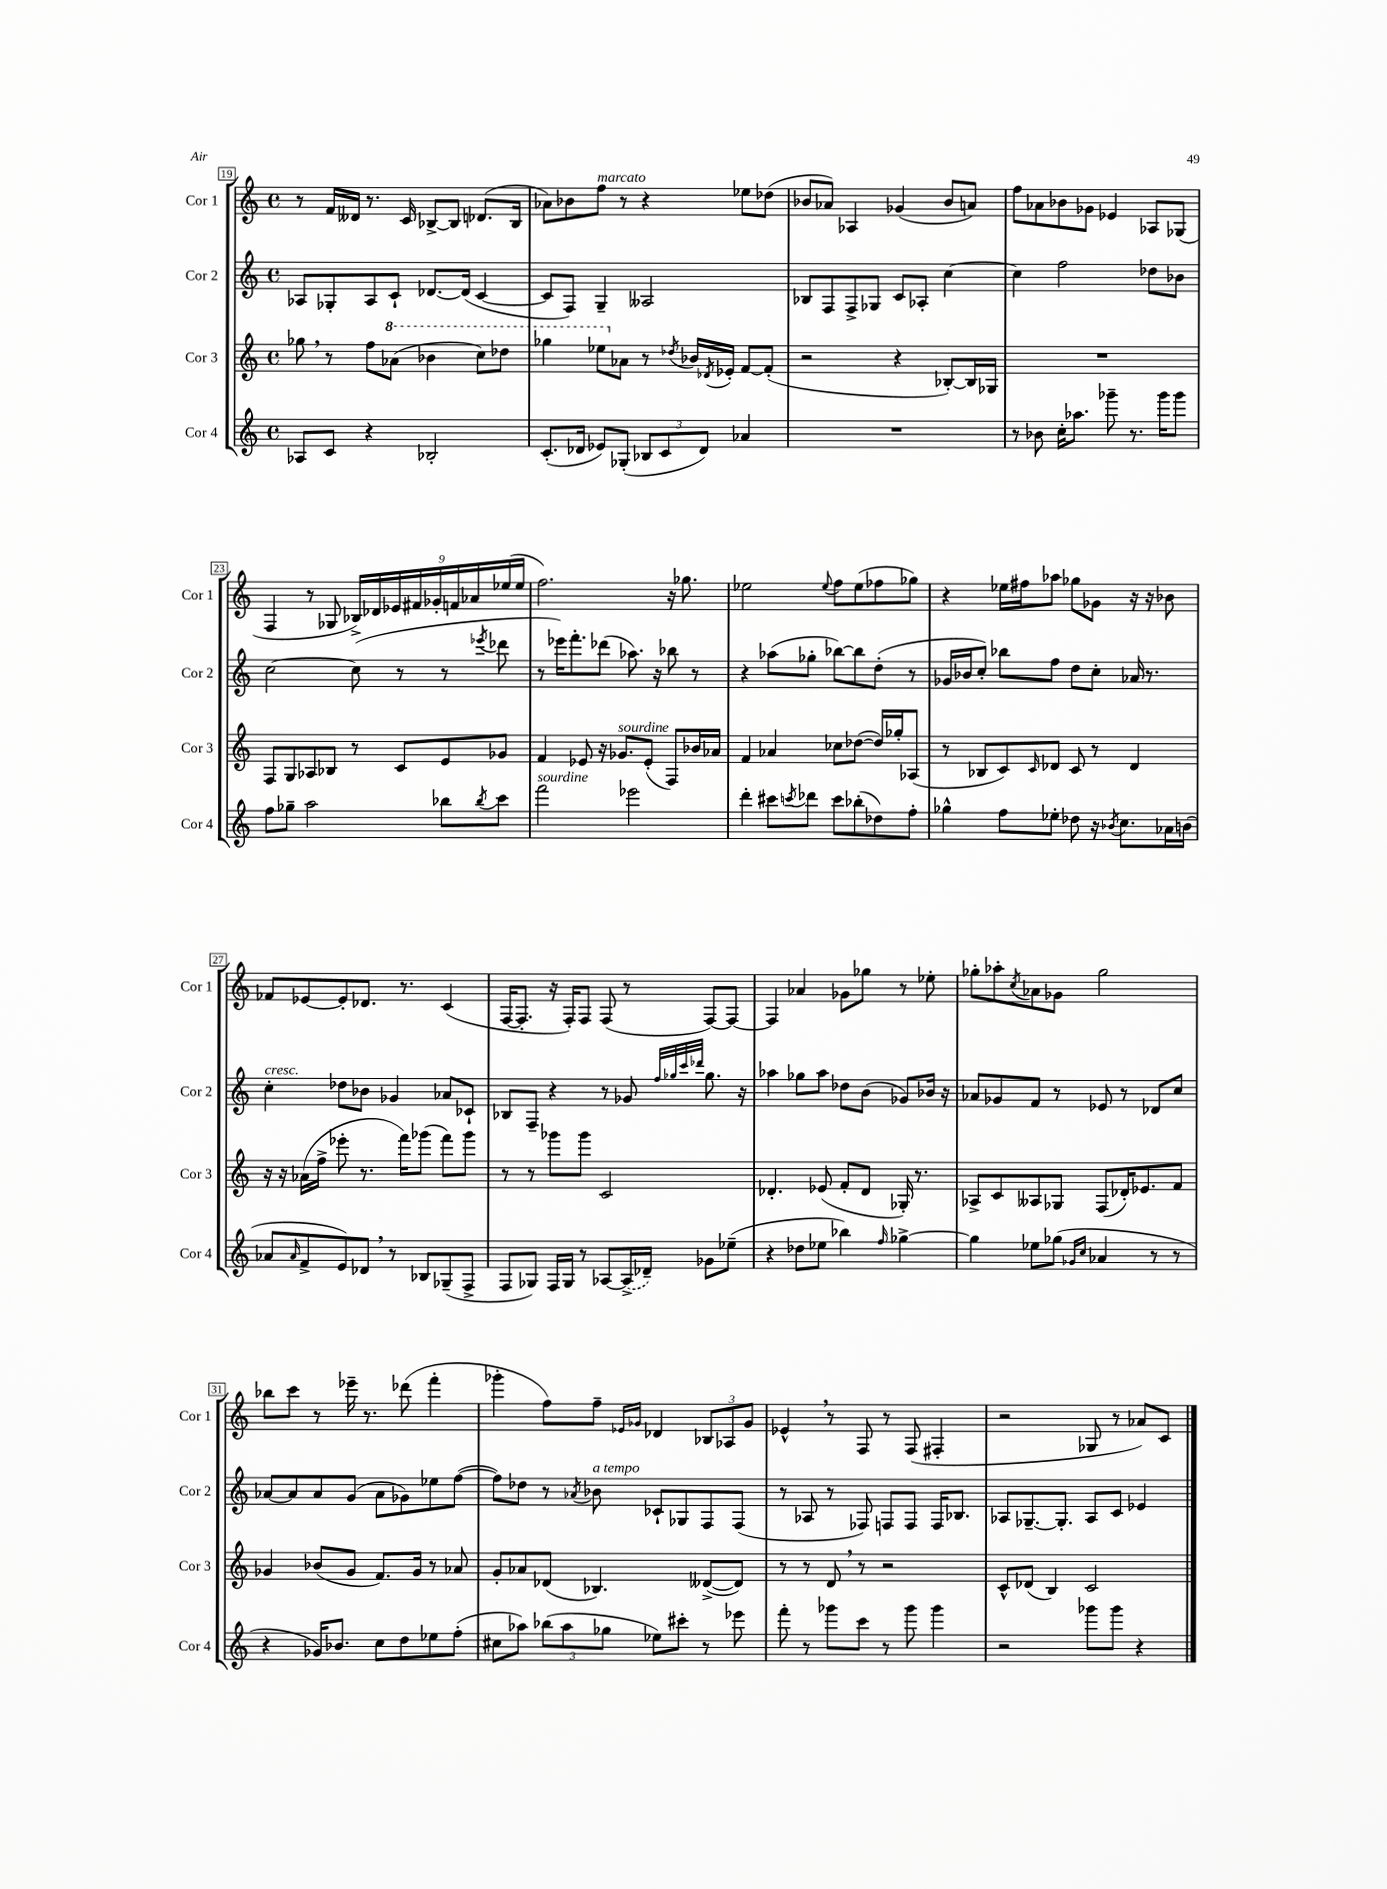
<<
\new StaffGroup <<
\new Staff = "s0" \with { instrumentName = "Cor 1" shortInstrumentName = "Cor 1" } {
    \clef treble \key c \major \defaultTimeSignature \time 4/4
    r8 f'16 deses'16 r8. c'16 bes8~-> bes8 des'8.( bes16 |
    aes'8) bes'8 f''8^\markup { \italic "marcato" } r8 r4 ees''8 des''8( |
    bes'8 aes'8) aes4 ges'4( bes'8 a'8) |
    f''8 aes'8 bes'8 ges'8 ees'4 aes8 ges8( |
    f4 r8 ges8 \tuplet 9/8 { bes16->) des'16 ees'16 fis'16 ges'16-. f'16 aes'16 ees''16( ees''16 } |
    f''2.) r16 ges''8. |
    ees''2 \appoggiatura { ees''8 } f''8 ees''8( fes''8 ges''8) |
    r4 ees''16 fis''16 aes''8 ges''8 ges'8 r16 r16 bes'8 |
    fes'8 ees'8~ ees'8-. des'8. r8. c'4( |
    f16~ f8.-. r16 f16-.) f8 f8( r8 f8~) f8~ |
    f4 aes'4 ges'8 ges''8 r8 ees''8-. |
    ges''8-. aes''8-. \acciaccatura { c''8 } aes'8 ges'8 ges''2 |
    bes''8 c'''8 r8 ees'''16-- r8. des'''8( f'''4-. |
    ges'''4-. f''8) f''8-- \grace { ees'16 ges'16 } des'4 \tuplet 3/2 { bes8 aes8 ges'8 } |
    ees'4-^ \breathe r8 f8 r8 f8( fis4-. |
    r2 ges8 r8 aes'8) c'8 \bar "|." |
}
\new Staff = "s1" \with { instrumentName = "Cor 2" shortInstrumentName = "Cor 2" } {
    \clef treble \key c \major \defaultTimeSignature \time 4/4
    aes8 ges8-. aes8 c'8-! des'8.~ des'16( c'4~ |
    c'8 f8) g4-- aeses2 |
    bes8 f8 f8-> ges8 c'8 aes8-. c''4~ |
    c''4 f''2 des''8 bes'8 |
    c''2~ c''8( r8 r8 \acciaccatura { ees'''8 } des'''8 |
    r8 ees'''16) f'''8.-. des'''8( aes''8.) r16 bes''8 r8 |
    r4 aes''8( ges''8-. bes''8~) bes''8 d''8-.( r8 |
    ges'16 bes'16 c''8-.) bes''8 f''8 d''8 c''8-. aes'16 r8. |
    c''4-.^\markup { \italic "cresc." } des''8 bes'8 ges'4 aes'8 ces'8-! |
    bes8 f8-- r4 r8 ges'8 \grace { f''32 ges''32 c'''32 des'''32 } ges''8. r16 |
    aes''4 ges''8 aes''8 des''8 b'8( ges'8) bes'16 r16 |
    aes'8 ges'8 f'8 r8 ees'8 r8 des'8 c''8 |
    aes'8~ aes'8 aes'8 g'8( aes'8 ges'8) ees''8 f''8~( |
    f''8) des''8 r8 \acciaccatura { aes'8 } bes'8^\markup { \italic "a tempo" } ces'8-! ges8 f8 f8( |
    r8 aes8 r8 fes8) f8 f8 f16 bes8. |
    aes8 ges8.~-- ges8.-. aes8 c'8 ees'4 \bar "|." |
}
\new Staff = "s2" \with { instrumentName = "Cor 3" shortInstrumentName = "Cor 3" } {
    \clef treble \key c \major \defaultTimeSignature \time 4/4
    ges''8 \breathe r8 f''8 \ottava #1 aes''8( bes''4 c'''8) des'''8 |
    ges'''4 ees'''8 \ottava #0 aes'8 r8 \acciaccatura { des''8 } bes'16 \acciaccatura { des'8 } ees'16-. f'8~ f'8-.( |
    r2 r4 bes8~-.) bes16 ges16 |
    R1 |
    f8 g8 aes8 bes8 r8 c'8 e'8 ges'8 |
    f'4 ees'8 r16 ges'8.^\markup { \italic "sourdine" } ees'8-.( f8) bes'16 aes'16 |
    f'4 aes'4 ces''8 des''8~( des''16) ges''16-. aes8( |
    r8 bes8 c'8) \grace { c'16 } des'8 c'8 r8 des'4 |
    r16 r16 aes'16( f''16-> ees'''8-. r8. f'''16) ges'''8( f'''8) ges'''8 |
    r8 r8 ges'''8 ges'''8 c'2 |
    des'4.-. ees'8( f'8-. des'8 ges16-.) r8. |
    aes8-> c'8 aeses8 ges8 f8( des'16-.) ees'8. f'8 |
    ges'4 bes'8( ges'8 f'8.) ges'16 r8 aes'8 |
    g'8-. aes'8 des'8( bes4.) deses'8~->( deses'8) |
    r8 r8 d'8 \breathe r8 r2 |
    c'8-^ des'8( b4) c'2 \bar "|." |
}
\new Staff = "s3" \with { instrumentName = "Cor 4" shortInstrumentName = "Cor 4" } {
    \clef treble \key c \major \defaultTimeSignature \time 4/4
    aes8 c'8 r4 bes2-. |
    c'8.-.( des'16 ees'8) ges8-.( \tuplet 3/2 { bes8 c'8 des'8) } aes'4 |
    R1 |
    r8 bes'8 c''16-. aes''8. ges'''8-- r8. ges'''16 ges'''8 |
    f''8 ges''8-- a''2 bes''8 \acciaccatura { bes''8 } c'''8 |
    f'''2^\markup { \italic "sourdine" } ees'''2 |
    d'''4-. cis'''8 \acciaccatura { c'''8 } des'''8 c'''8 bes''8-.( des''8) f''8-. |
    ges''4-^ f''8 ees''8-. des''8 r16 \acciaccatura { bes'8 } c''8. aes'16 b'16( |
    aes'8 \grace { aes'16 } f'8-> e'8) des'8 \breathe r8 bes8 ges8--( f8-> |
    f8 ges8) f16 ges16 r8 aes8~ \once \slurDashed aes16->( des'16--) ges'8 ees''8--( |
    r4 des''8 ees''8 bes''4) \grace { f''16 } ges''4~-> |
    ges''4 ees''8 ges''8( \grace { ges'16 c''16 } aes'4 r8 r8 |
    r4 ges'16) bes'8. c''8 d''8 ees''8 f''8-.( |
    cis''8 aes''8) \tuplet 3/2 { bes''8( aes''8 ges''8 } ees''8) cis'''8-. r8 ees'''8 |
    f'''8-. r8 ges'''8 c'''8 r8 ges'''8 ges'''4 |
    r2 ges'''8 ges'''8 r4 \bar "|." |
}
>>
>>
\layout { \context { \Score currentBarNumber = #19 \override BarNumber.stencil = #(make-stencil-boxer 0.1 0.3 ly:text-interface::print) } }
